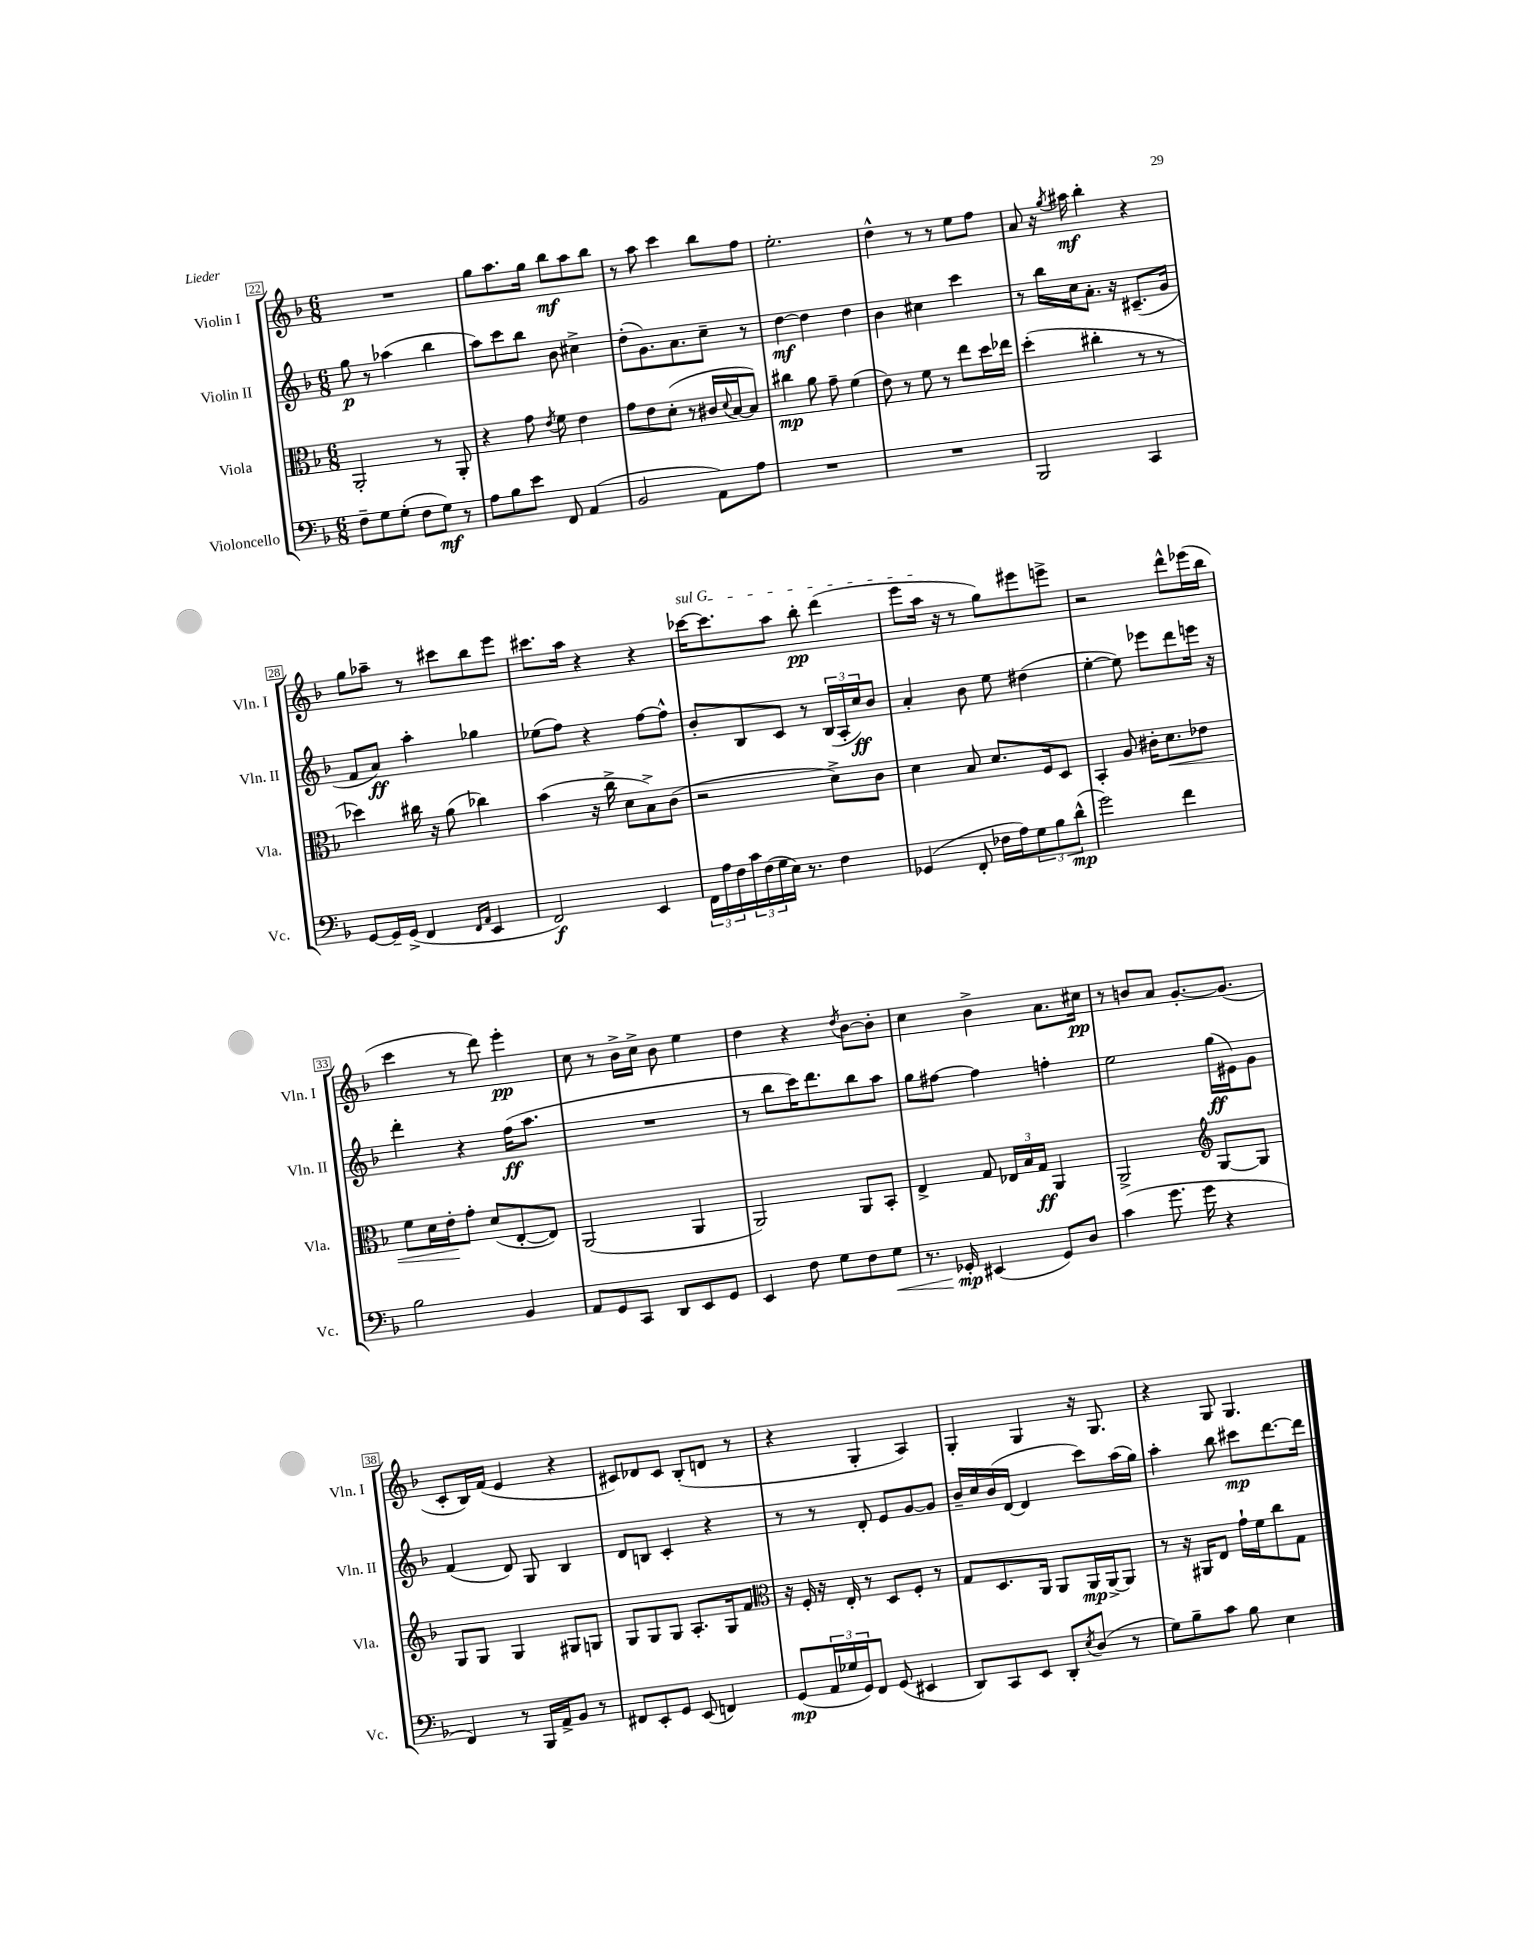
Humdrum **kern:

**kern	**kern	**kern	**kern
*staff4	*staff3	*staff2	*staff1
*clefF4	*clefC3	*clefG2	*clefG2
*k[b-]	*k[b-]	*k[b-]	*k[b-]
*M6/8	*M6/8	*M6/8	*M6/8
8F~	2AA'	8gg	2.r
8G	.	8r	.
(8G'	.	(4aa-	.
8F	.	.	.
8G)	8r	4bb-	.
8r	8AA'	.	.
=	=	=	=
8A	4r	8aa)	8gg
8B-	.	8ccc	8.aa
8e	8g	8bb-	.
.	.	.	16gg
.	8qe	.	.
8FF	8f	8b-	8bb-
(4AA	4e	4cc#^	8aa
.	.	.	8bb-
=	=	=	=
2BB-	8g	(8dd'	8r
.	8e	8.g)	8aa
.	(8d'	.	4ccc
.	.	8.a	.
.	8r	.	.
8AA)	16c#	8cc~	8bb-
.	8qqd	.	.
.	[16B-	.	.
8A	8B-])	8r	8ff
=	=	=	=
2.r	4cc#	[4dd	2.ee'
.	8a	4dd]	.
.	8g~	.	.
.	(4f	4dd	.
=	=	=	=
2.r	8e)	4b-	4dd^^
.	8r	.	.
.	8f	4cc#	8r
.	8r	.	8r
.	8ee	4ccc	8ee
.	16dd	.	8ff
.	16ee-	.	.
=	=	=	=
2BBB-	(4dd'	8r	8a
.	.	16bb-	16r
.	.	.	8qgg
.	.	16cc	16aa#
.	4cc#'	8.a'	4bb-'
.	.	16r	.
4CC	8r	(8.c#~	4r
.	8r	.	.
.	.	16g	.
=	=	=	=
[8GG	4dd-)	8f	8gg
16GG~]	.	8a)	8aa-~
(16GG^	.	.	.
4FF	16cc#	4aa'	8r
.	16r	.	.
.	(8a	.	8ccc#
16qqFF	.	.	.
16qqAA	.	.	.
4EE	4cc-)	4gg-	8bb-
.	.	.	8eee
=	=	=	=
2FF)	(4b-	(8ee-	8.ccc#
.	.	8ff)	.
.	.	.	16aa
.	16r	4r	4r
.	16cc^	.	.
.	8d	.	.
4EE	8B-^)	[8ff	4r
.	(8c	8ff^^]	.
=	=	=	=
24FF	2r	8b-'	[16ccc-
24A	.	.	.
.	.	.	8.ccc-]
24F	.	.	.
24c	.	8B-	.
(24F	.	.	.
24G	.	.	.
16E)	.	8c	8aa
8.r	.	.	.
.	.	8r	8bb-'
4F	8d^)	(24B-	(4ddd
.	.	24A'	.
.	.	24cc)	.
.	8c	8b-	.
=	=	=	=
(4GG-	4d	4a'	8eee
.	.	.	16aa
.	.	.	16r
8FF'	8B-	8b-	8r
16F-	8.d	8ee	8gg)
16A)	.	.	.
12G	.	(4dd#	8eee#
.	16F	.	.
12B-	.	.	.
.	8D	.	8eee^
(12d^^	.	.	.
=	=	=	=
2g)	4BB-'	[4ee'	2r
.	8A	8ee])	.
.	16c#'	8eee-	.
.	8.d	.	.
4f	.	8ddd	8ddd^^
.	8e-	16eee	(16eee-
.	.	16r	16bb-
=	=	=	=
2B-	8f	4ddd'	4ccc
.	16d	.	.
.	16e'	.	.
.	8g'	4r	8r
.	(8d	.	8ddd)
4BB-	[8E'	(16ff	4eee'
.	.	8.aa	.
.	8E])	.	.
=	=	=	=
8AA	(2AA	2.r	8cc
8GG	.	.	8r
8CC	.	.	16b-^
.	.	.	16cc^
8DD	.	.	8b-
8EE	4AA	.	4ee
8GG	.	.	.
=	=	=	=
4EE	2AA)	8r	4dd
.	.	8bb-	.
8F	.	16ccc)	4r
.	.	8.ddd	.
8G	.	.	.
.	.	.	8qdd
8F	8AA	8bb-	[8b-
8G	8BB-'	8aa	8b-']
=	=	=	=
8.r	4E^	8gg	4cc
.	.	[8ff#	.
16GG-'	.	.	.
(4EE#	8G	4ff#]	4b-^
.	24E-	.	.
.	24B-	.	.
.	24G	.	.
8GG-)	4AA	4ff'	8.a
8D	.	.	.
.	.	.	16cc#
=	=	=	=
(4c	2AA^	2ee	8r
.	.	.	8b
8.g	.	.	8a
.	.	.	[8.g'
16g	.	.	.
*	*clefG2	*	*
4r	[8G	(16gg	.
.	.	16e#)	(8.g]
.	8G]	8g	.
=	=	=	=
4FF)	8G	(4f	8c'
.	8G	.	16B-)
.	.	.	(16f
8r	4G	8d)	4e
16BBB-	.	8G	.
16AA^	.	.	.
8BB-	8G#	4B-	4r
8r	8G	.	.
=	=	=	=
8FF#	8G	8d	8c#)
8EE'	8G	8B	8d-
8GG	8G	4c'	8c#
(8EE	8.A'	.	(8B-'
4FF)	.	4r	8d
.	16G	.	.
.	8f	.	8r
=	=	=	=
*	*clefC3	*	*
(8GG	16r	8r	4r
.	16F'	.	.
24AA	16r	8r	.
24G-	.	.	.
.	16E'	.	.
24GG)	.	.	.
8FF	8r	8d'	4G'
(8GG	8D	8e	.
4EE#	8F'	[8g	4A)
.	8r	8g]	.
=	=	=	=
8DD)	8G	16b-~	4G'
.	.	16cc	.
8CC	8.D	(16b-	.
.	.	[16d	.
8EE	.	4d]	4G
.	16AA	.	.
8DD'	8AA	.	.
8qE	.	.	.
(8D	16AA	8ccc)	16r
.	[16AA^	.	8.G
8r	8AA]	(16aa	.
.	.	16gg)	.
=	=	=	=
8G)	8r	4aa'	4r
8B-~	16r	.	.
.	16AA#	.	.
8c	8E	8bb-	8G
8B-	16g`	8ccc#	4.G
.	16f	.	.
4E	8cc	[8.ddd	.
.	8G	.	.
.	.	16ddd]	.
==	==	==	==
*-	*-	*-	*-
